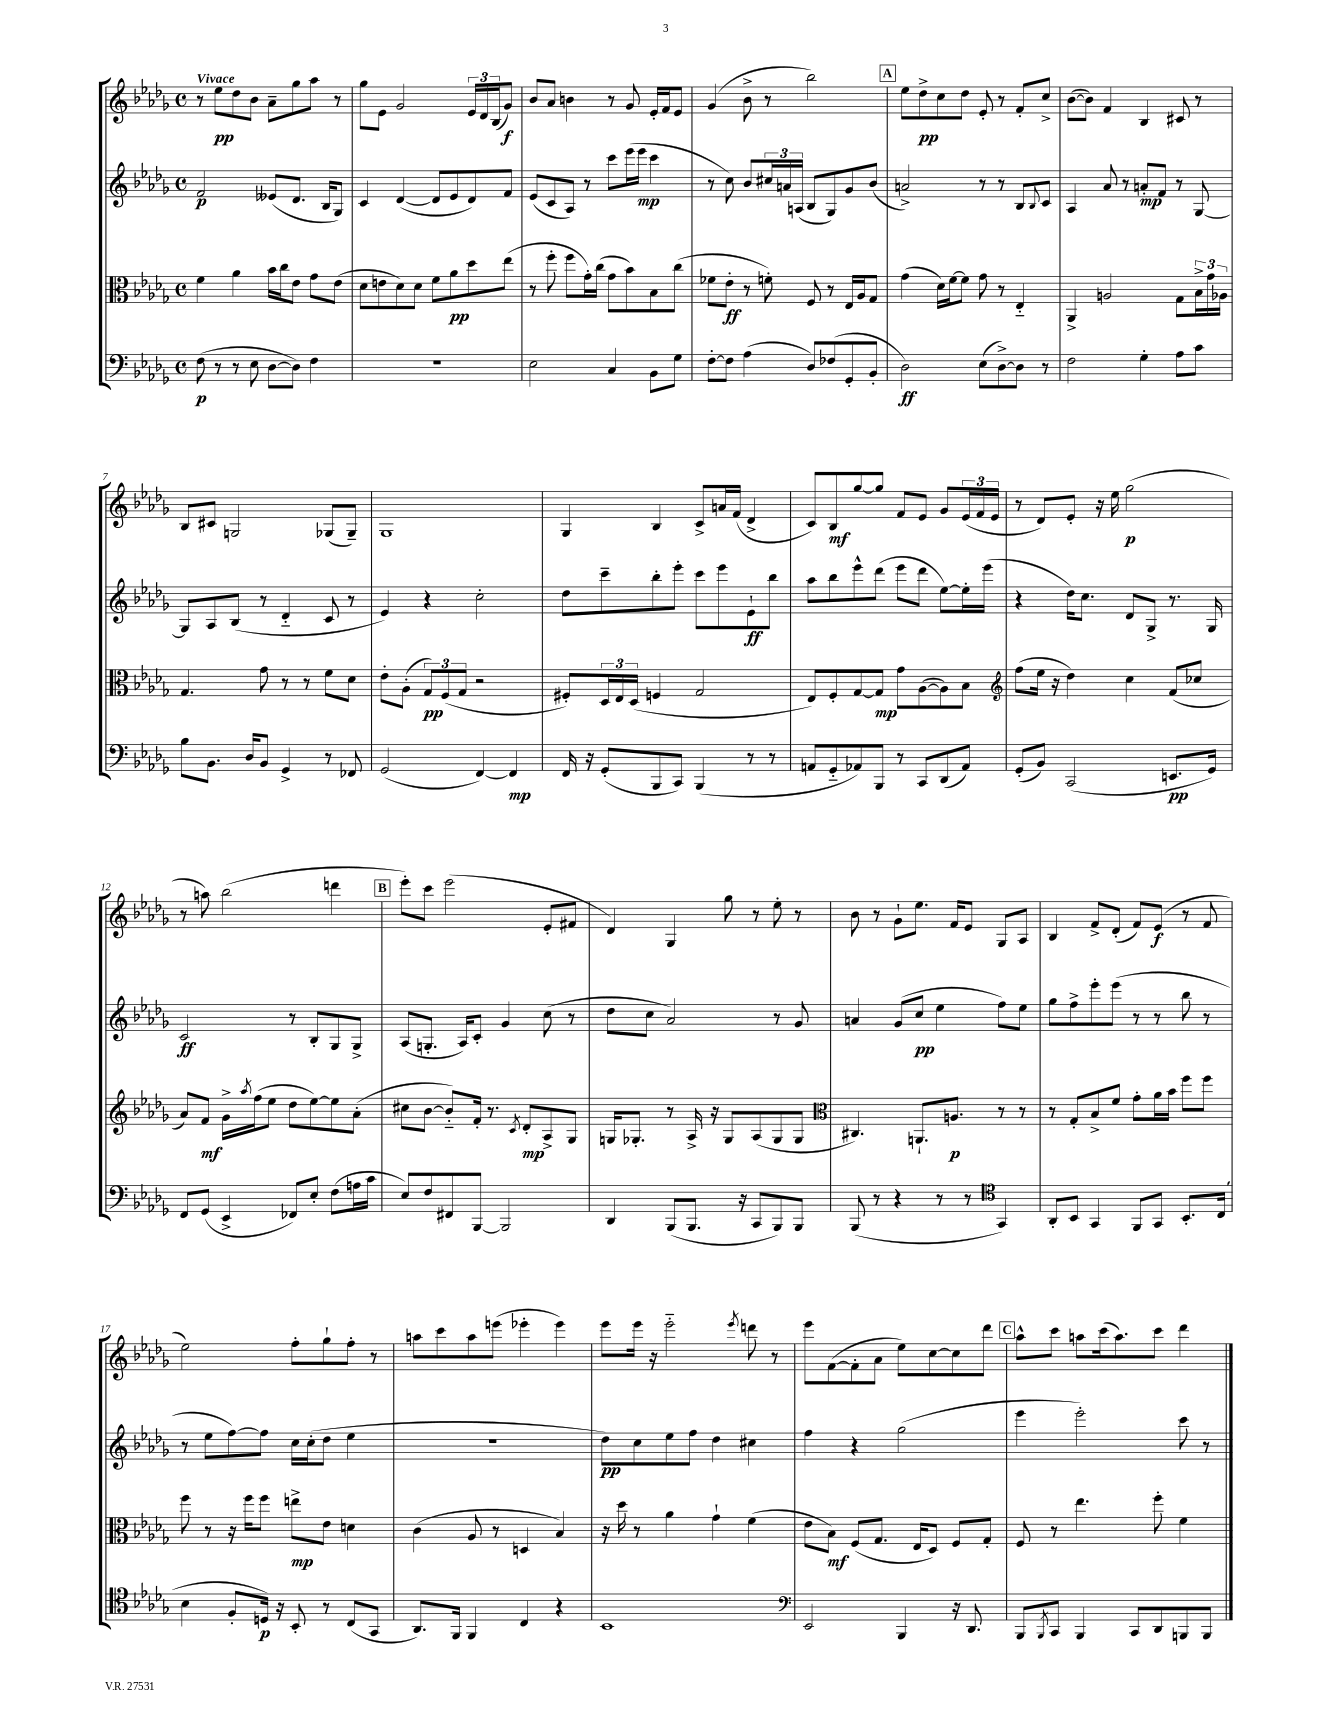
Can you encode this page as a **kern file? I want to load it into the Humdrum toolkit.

**kern	**dynam	**kern	**dynam	**kern	**dynam	**kern	**dynam
*part4	*part4	*part3	*part3	*part2	*part2	*part1	*part1
*staff4	*staff4	*staff3	*staff3	*staff2	*staff2	*staff1	*staff1
*clefF4	*	*clefC3	*	*clefG2	*	*clefG2	*
*k[b-e-a-d-g-]	*	*k[b-e-a-d-g-]	*	*k[b-e-a-d-g-]	*	*k[b-e-a-d-g-]	*
*M4/4	*	*M4/4	*	*M4/4	*	*M4/4	*
*met(c)	*	*met(c)	*	*met(c)	*	*met(c)	*
=1	=1	=1	=1	=1	=1	=1	=1
!	!	!	!	!	!	!LO:TX:a:B:t=Vivace	!
(8F\	p	4f\	.	2f/	p	8r	.
8r	.	.	.	.	.	8ee-\L	pp
8r	.	4a-\	.	.	.	8dd-\	.
8E-\	.	.	.	.	.	8b-\J	.
[8D-\L	.	16b-\LL	.	(8e--X/L	.	8a-~\L	.
.	.	16cc\J	.	.	.	.	.
8D-\J])	.	8e-\J	.	8.d-/J	.	8gg-\	.
4F\	.	8g-\L	.	.	.	8aa-\J	.
.	.	.	.	16B-/KL	.	.	.
.	.	(8e-\J	.	8G-/J)	.	8r	.
=2	=2	=2	=2	=2	=2	=2	=2
1r	.	8d-\L	.	4c/	.	8gg-\L	.
.	.	8en\	.	.	.	8e-\J	.
.	.	8d-\)	.	([4d-/	.	2g-/	.
.	.	8d-\J	.	.	.	.	.
.	.	8f\L	.	8d-/L]	.	.	.
.	.	8a-\	pp	8e-/	.	.	.
.	.	8dd-\	.	8d-/)	.	24e-/LL	.
.	.	.	.	.	.	24d-/	.
.	.	.	.	.	.	(24B-/J	.
.	.	(8ee-\J	.	8f/J	.	8g-/J)	f
=3	=3	=3	=3	=3	=3	=3	=3
2E-\	.	8r	.	(8e-/L	.	8b-/L	.
.	.	8ff'\	.	8c/	.	8a-/J	.
.	.	8ff\L	.	8A-/J)	.	4bn\	.
.	.	16g-'\L)	.	8r	.	.	.
.	.	(16cc\JJ	.	.	.	.	.
4C/	.	8g-\L	.	8ccc\L	.	8r	.
.	.	8b-\)	.	(16eee-\L	.	8g-/	.
.	.	.	.	16eee-\JJ	mp	.	.
8BB-\L	.	8B-\	.	4ccc\	.	16e-'/LL	.
.	.	.	.	.	.	16f/J	.
8G-\J	.	(8cc\J	.	.	.	8e-/J	.
=4	=4	=4	=4	=4	=4	=4	=4
[8F'\L	.	8f-X\L	.	8r	.	(4g-/	.
8F\J]	.	8e-'\J	ff	8cc\)	.	.	.
(4A-\	.	8r	.	8b-/L	.	8b-^\	.
.	.	8fn'\)	.	24cc#X/L	.	8r	.
.	.	.	.	24an/	.	.	.
.	.	.	.	(24An/JJ	.	.	.
8D-/L)	.	8F/	.	8B-/L	.	2bb-\)	.
(8F-X/	.	8r	.	8G-/)	.	.	.
8GG-'/	.	16E-/LL	.	8g-/	.	.	.
.	.	16A-/J	.	.	.	.	.
8BB-'/J	.	8G-/J	.	(8b-/J	.	.	.
!!LO:REH:place=s1:t=A
=5	=5	=5	=5	=5	=5	=5	=5
2D-\)	ff	(4g-\	.	2an^/)	.	8ee-\L	.
.	.	.	.	.	.	8dd-^\	pp
.	.	16d-\LL)	.	.	.	8cc\	.
.	.	[16f\J	.	.	.	.	.
.	.	8f\J]	.	.	.	8dd-\J	.
(8E-\L	.	8g-\	.	8r	.	8e-'/	.
[8D-^\)	.	8r	.	8r	.	8r	.
8D-\J]	.	4E-/	.	8B-/L	.	8f'/L	.
.	.	.	.	8qqB-/	.	.	.
8r	.	.	.	8c/J	.	8cc^/J	.
=6	=6	=6	=6	=6	=6	=6	=6
2F\	.	4AA-^/	.	4A-/	.	([8b-\L	.
.	.	.	.	.	.	8b-\J])	.
.	.	2An/	.	8a-/	.	4f/	.
.	.	.	.	8r	.	.	.
4G-'\	.	.	.	8an'/L	mp	4B-/	.
.	.	.	.	8f/J	.	.	.
8A-\L	.	8G-\L	.	8r	.	8c#X/	.
8c\J	.	24B-^\L	.	[8G-/	.	8r	.
.	.	24g-\	.	.	.	.	.
.	.	24A-X\JJ	.	.	.	.	.
!!LO:LB:g=z
=7	=7	=7	=7	=7	=7	=7	=7
8B-\L	.	4.G-/	.	8G-/L]	.	8B-/L	.
8.BB-\J	.	.	.	8A-/	.	8c#X/J	.
.	.	.	.	(8B-/J	.	2Gn/	.
16D-/KL	.	.	.	.	.	.	.
8BB-/J	.	8g-\	.	8r	.	.	.
4GG-^/	.	8r	.	4d-/	.	.	.
.	.	8r	.	.	.	.	.
8r	.	8f\L	.	8c/	.	(8G-X/L	.
8FF-X/	.	8d-\J	.	8r	.	8G-~/J)	.
=8	=8	=8	=8	=8	=8	=8	=8
(2GG-/	.	8e-'\L	.	4e-/)	.	1G-	.
.	.	(8A-'\J	.	.	.	.	.
.	.	12G-/L)	pp	4r	.	.	.
.	.	(12F/	.	.	.	.	.
.	.	12G-/J	.	.	.	.	.
[4FF/)	.	2r	.	2cc'\	.	.	.
4FF/]	mp	.	.	.	.	.	.
=9	=9	=9	=9	=9	=9	=9	=9
16FF/	.	8F#X'/L)	.	8dd-\L	.	4G-/	.
16r	.	.	.	.	.	.	.
(8GG-'/L	.	24D-/L	.	8ccc~\	.	.	.
.	.	24E-/	.	.	.	.	.
.	.	(24D-/JJ	.	.	.	.	.
8BBB-/	.	4Fn/	.	8bb-'\	.	4B-/	.
8CC/J)	.	.	.	8eee-'\J	.	.	.
(4BBB-/	.	2G-/	.	8ccc\L	.	8c^/L	.
.	.	.	.	8eee-\	.	16an/L	.
.	.	.	.	.	.	(16f/JJ	.
8r	.	.	.	8e-`\	ff	4d-^/	.
8r	.	.	.	8bb-\J	.	.	.
=10	=10	=10	=10	=10	=10	=10	=10
8AAn/L	.	8E-/L)	.	8aa-\L	.	8c/L)	.
8GG-/	.	8F'/	.	8bb-\	.	8B-/	mf
8AA-X/)	.	[8G-/	.	8eee-^^\	.	[8gg-/	.
8BBB-/J	.	8G-/J]	mp	(8ddd-\J	.	8gg-/J]	.
8r	.	8g-\L	.	8eee-\L	.	8f/L	.
8CC/L	.	([8A-\	.	8ddd-\J	.	8e-/J	.
(8DD-/	.	8A-\])	.	[8ee-\L)	.	8g-/L	.
8AA-/J)	.	8B-\J	.	16ee-'\L]	.	(24e-/L	.
.	.	.	.	.	.	24f/	.
.	.	.	.	(16eee-\JJ	.	.	.
.	.	.	.	.	.	24e-/JJ	.
=11	=11	=11	=11	=11	=11	=11	=11
*	*	*clefG2	*	*	*	*	*
(8GG-'/L	.	(8ff\L	.	4r	.	8r	.
8BB-/J)	.	16ee-\Jk	.	.	.	8d-/L)	.
.	.	16r	.	.	.	.	.
(2CC/	.	4dd-\)	.	16dd-\KL)	.	8e-'/J	.
.	.	.	.	8.cc\J	.	.	.
.	.	.	.	.	.	16r	.
.	.	.	.	.	.	16ee-\	.
.	.	4cc\	.	8d-/L	.	(2gg-\	p
.	.	.	.	8G-^/J	.	.	.
8.EEn/L	pp	(8f/L	.	8.r	.	.	.
.	.	8cc-X/J	.	.	.	.	.
16GG-/Jk)	.	.	.	16G-/	.	.	.
!!LO:LB:g=z
=12	=12	=12	=12	=12	=12	=12	=12
8FF/L	.	8a-/L)	.	2c/	ff	8r	.
(8GG-/J	.	8f/J	mf	.	.	8aan\)	.
4EE-^/	.	16g-^\LL	.	.	.	(2bb-\	.
.	.	8qaa-/	.	.	.	.	.
.	.	(16ff\J	.	.	.	.	.
.	.	8ee-\J	.	.	.	.	.
8FF-X/L)	.	8dd-\L	.	8r	.	.	.
8E-'/J	.	[8ee-\)	.	8B-'/L	.	.	.
(8F\L	.	8ee-\]	.	8G-/	.	4dddn\	.
16An\L	.	(8a-'\J	.	8G-^/J	.	.	.
16c\JJ	.	.	.	.	.	.	.
!!LO:REH:place=s1:t=B
=13	=13	=13	=13	=13	=13	=13	=13
8E-/L)	.	8cc#X\L	.	(8A-/L	.	8eee-'\L)	.
8F/	.	[8b-\J	.	8.Gn'/J	.	8ccc\J	.
8FF#X/	.	8b-/L])	.	.	.	(2eee-\	.
.	.	.	.	16A-/KL)	.	.	.
[8BBB-/J	.	16f'/Jk	.	8c'/J	.	.	.
.	.	8.r	.	.	.	.	.
2BBB-/]	.	.	.	4g-/	.	.	.
.	.	8qc/	.	.	.	.	.
.	.	8d-'/L	mp	.	.	.	.
.	.	8A-^/	.	(8cc\	.	8e-'/L	.
.	.	8G-/J	.	8r	.	8f#X/J	.
=14	=14	=14	=14	=14	=14	=14	=14
4DD-/	.	16Gn/KL	.	8dd-\L	.	4d-/)	.
.	.	8.G-X'/J	.	.	.	.	.
.	.	.	.	8cc\J	.	.	.
(8BBB-/L	.	8r	.	2a-/)	.	4G-/	.
8.BBB-/J	.	16A-^/	.	.	.	.	.
.	.	16r	.	.	.	.	.
.	.	8G-/L	.	.	.	8gg-\	.
16r	.	.	.	.	.	.	.
8CC/L	.	(8A-/	.	.	.	8r	.
8BBB-/)	.	8G-/	.	8r	.	8ee-'\	.
8BBB-/J	.	8G-/J	.	8g-/	.	8r	.
=15	=15	=15	=15	=15	=15	=15	=15
*	*	*clefC3	*	*	*	*	*
(8BBB-/	.	4.C#X/)	.	4an/	.	8b-\	.
8r	.	.	.	.	.	8r	.
4r	.	.	.	(8g-/L	.	8g-`\L	.
.	.	8.AAn`/L	.	8cc/J	pp	8.ee-\J	.
8r	.	.	.	4ee-\	.	.	.
.	.	8.An/J	p	.	.	16f/KL	.
8r	.	.	.	.	.	8e-/J	.
*clefC4	*	*	*	*	*	*	*
4GG-/)	.	8r	.	8ff\L)	.	8G-/L	.
.	.	8r	.	8ee-\J	.	8A-/J	.
=16	=16	=16	=16	=16	=16	=16	=16
8AA-'/L	.	8r	.	8gg-\L	.	4B-/	.
8BB-/J	.	8G-'/L	.	8ff^\	.	.	.
4GG-/	.	8B-^/	.	8eee-'\	.	8f^/L	.
.	.	8f/J	.	(8eee-\J	.	(8d-'/J	.
8FF/L	.	8g-'\L	.	8r	.	8f/L)	.
8GG-/J	.	16a-\L	.	8r	.	(8e-/J	f
.	.	16b-\JJ	.	.	.	.	.
8.BB-'/L	.	8ff\L	.	8bb-\	.	8r	.
.	.	8ff\J	.	8r	.	8f/	.
(16C/Jk	.	.	.	.	.	.	.
!!LO:LB:g=z
=17	=17	=17	=17	=17	=17	=17	=17
4B-\	.	8ff\	.	8r	.	2ee-\)	.
.	.	8r	.	8ee-\L	.	.	.
8F'/L	.	16r	.	[8ff\)	.	.	.
.	.	16ff\KL	.	.	.	.	.
16Dn/Jk)	p	8ff\J	.	8ff\J]	.	.	.
16r	.	.	.	.	.	.	.
8BB-'/	.	8een^\L	mp	16cc\LL	.	8ff'\L	.
.	.	.	.	(16cc'\J	.	.	.
8r	.	8e-\J	.	8dd-\J	.	8gg-`\	.
(8C/L	.	4dn\	.	4ee-\	.	8ff'\J	.
8GG-/J	.	.	.	.	.	8r	.
=18	=18	=18	=18	=18	=18	=18	=18
8.AA-/L)	.	(4c\	.	1r	.	8aan\L	.
.	.	.	.	.	.	8ccc\	.
16FF/Jk	.	.	.	.	.	.	.
4FF/	.	8A-/	.	.	.	8aa\	.
.	.	8r	.	.	.	(8eeen\J	.
4C/	.	4Dn/	.	.	.	4eee-X'\	.
4r	.	4B-/)	.	.	.	4eee-\)	.
=19	=19	=19	=19	=19	=19	=19	=19
1BB-	.	16r	.	8dd-\L)	pp	8eee-\L	.
.	.	16dd-\	.	.	.	.	.
.	.	8r	.	8cc\	.	16eee-\Jk	.
.	.	.	.	.	.	16r	.
.	.	4a-\	.	8ee-\	.	2eee-\	.
.	.	.	.	8ff\J	.	.	.
.	.	4g-`\	.	4dd-\	.	.	.
.	.	.	.	.	.	8qeee-/	.
.	.	(4f\	.	4cc#X\	.	8dddn\	.
.	.	.	.	.	.	8r	.
=20	=20	=20	=20	=20	=20	=20	=20
*clefF4	*	*	*	*	*	*	*
2EE-/	.	8e-\L	.	4ff\	.	8eee-\L	.
.	.	8B-\J)	mf	.	.	([8f\	.
.	.	(8F/L	.	4r	.	8f'\]	.
.	.	8.G-/J	.	.	.	8a-\J	.
4BBB-/	.	.	.	(2gg-\	.	8ee-\L)	.
.	.	16E-/KL	.	.	.	.	.
.	.	8D-/J)	.	.	.	[8cc\	.
16r	.	8F/L	.	.	.	8cc\]	.
8.DD-/	.	.	.	.	.	.	.
.	.	8G-'/J	.	.	.	8ddd-\J	.
!!LO:REH:place=s1:t=C
=21	=21	=21	=21	=21	=21	=21	=21
8BBB-/L	.	8F/	.	4eee-\	.	8aa-^^\L	.
8qBBB-/	.	.	.	.	.	.	.
8CC/J	.	8r	.	.	.	8ccc\J	.
4BBB-/	.	4.ee-\	.	2eee-'\)	.	8aan\L	.
.	.	.	.	.	.	(16ccc\k	.
.	.	.	.	.	.	8.aa\)	.
8CC/L	.	.	.	.	.	.	.
8DD-/	.	8ff'\	.	.	.	8ccc\J	.
8BBBn/	.	4f\	.	8ccc\	.	4ddd-\	.
8BBB/J	.	.	.	8r	.	.	.
==	==	==	==	==	==	==	==
*-	*-	*-	*-	*-	*-	*-	*-
